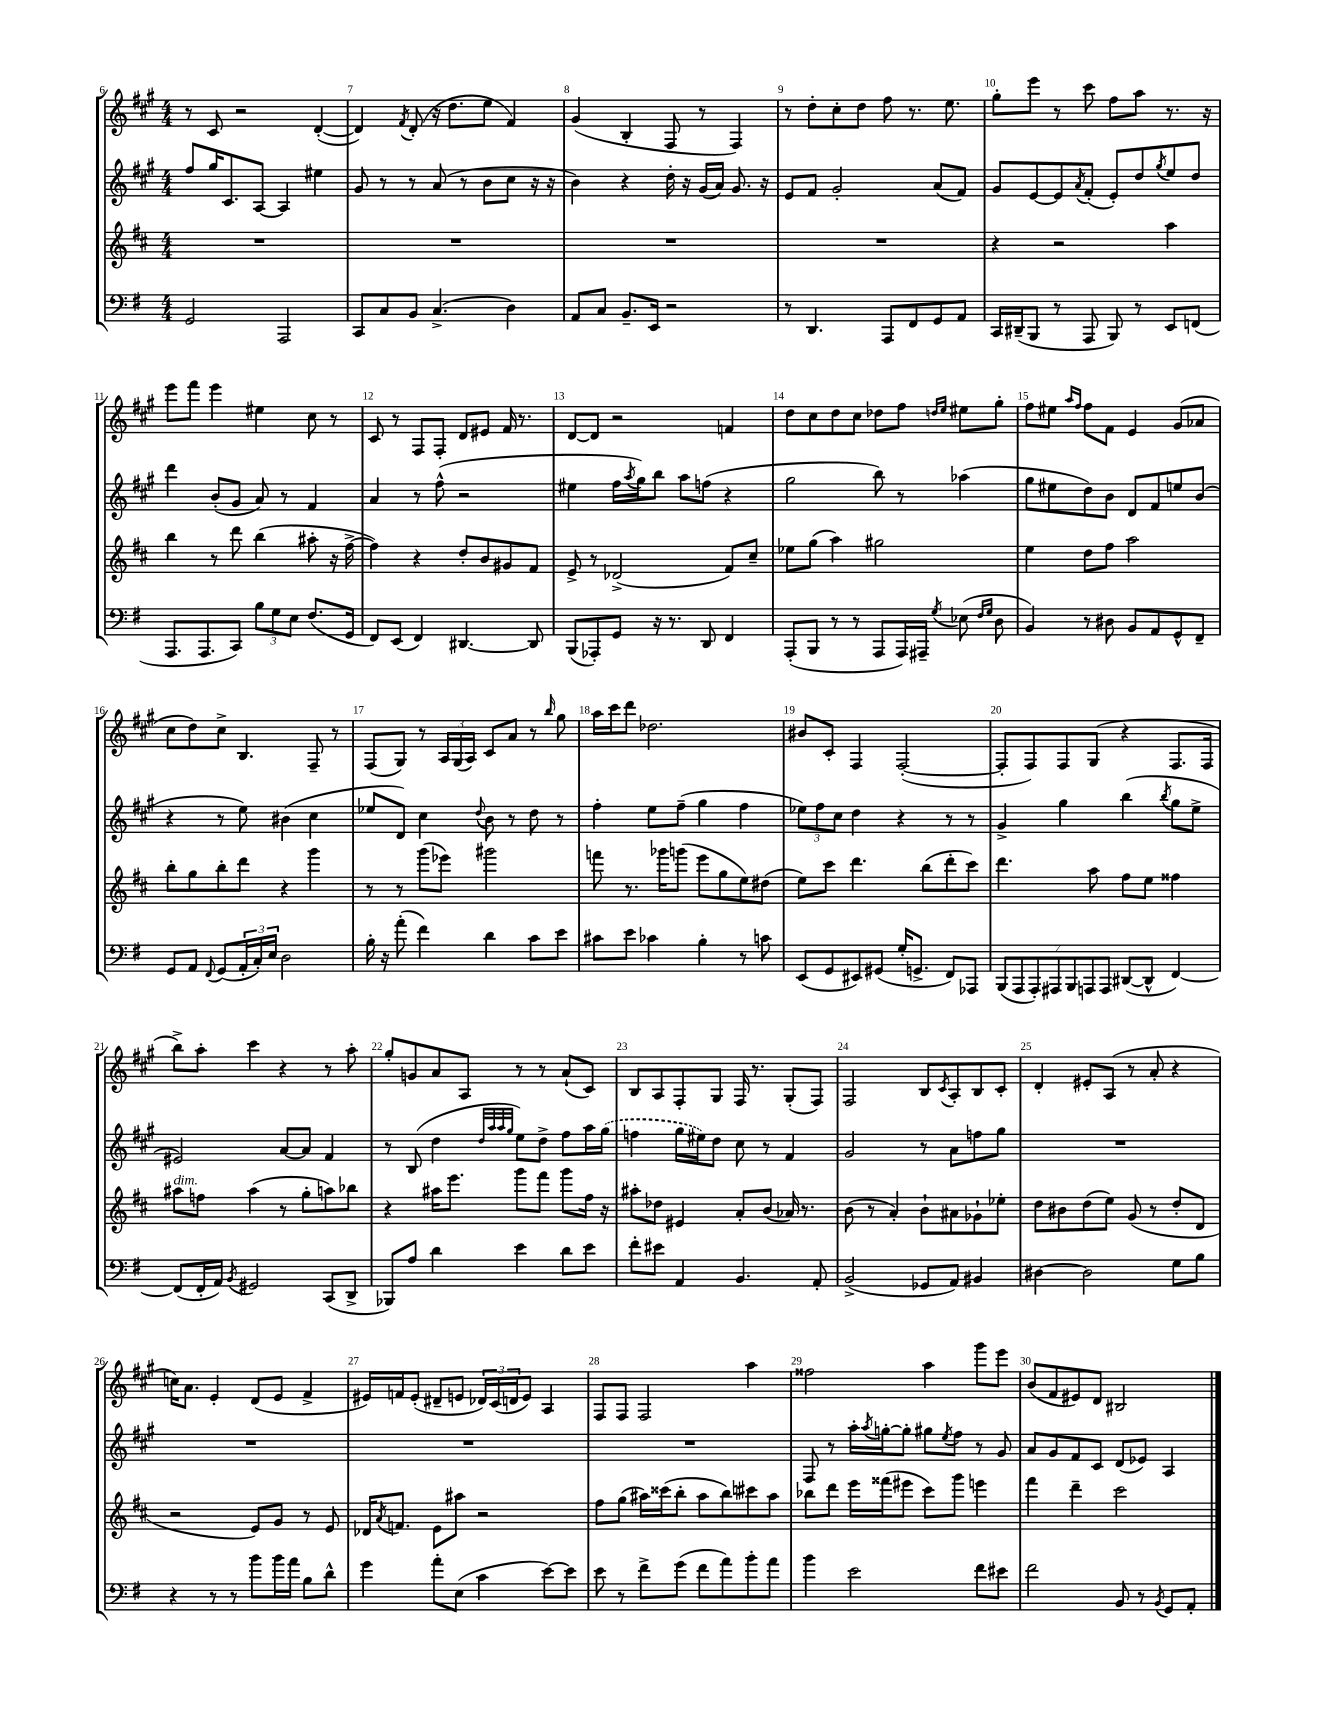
<<
\new StaffGroup <<
\new Staff = "s0" {
    \clef treble \key a \major \numericTimeSignature \time 4/4
    r8 cis'8 r2 d'4~-.( |
    d'4) \acciaccatura { fis'8 } d'8-.( r16 d''8. e''8 fis'4) |
    gis'4( b4-. fis8 r8 fis4) |
    r8 d''8-. cis''8-. d''8 fis''8 r8. e''8. |
    gis''8-. e'''8 r8 cis'''8 fis''8 a''8 r8. r16 |
    e'''8 fis'''8 e'''4 eis''4 cis''8 r8 |
    cis'8 r8 fis8 fis8-. d'8 eis'8 fis'16 r8. |
    d'8~ d'8 r2 f'4 |
    d''8 cis''8 d''8 cis''8 des''8 fis''8 \grace { d''16 e''16 } eis''8 gis''8-. |
    fis''8 eis''8 \grace { a''16 fis''16 } fis''8 fis'8 e'4 gis'8( aes'8 |
    cis''8 d''8) cis''8-> b4. fis8-- r8 |
    fis8( gis8) r8 \tuplet 3/2 { a16 gis16( a16) } cis'8 a'8 r8 \grace { b''16 } gis''8 |
    a''16 cis'''16 d'''8 des''2. |
    bis'8 cis'8-. fis4 fis2~-.( |
    fis8-. fis8) fis8 gis8( r4 fis8. fis16 |
    b''8->) a''8-. cis'''4 r4 r8 a''8-. |
    gis''8-. g'8 a'8 a8 r8 r8 a'8-!( cis'8) |
    b8 a8 fis8-. gis8 fis16 r8. gis8-.( fis8) |
    fis2 b8 \acciaccatura { cis'8 } a8-. b8 cis'8-. |
    d'4-. eis'8-. a8( r8 a'8-. r4 |
    c''16) a'8. e'4-. d'8( e'8 fis'4-> |
    eis'16) f'16 eis'8-.( dis'8-- e'8 \tuplet 3/2 { des'16) cis'16( d'16 } e'8) a4 |
    fis8 fis8 fis2 a''4 |
    fisis''2 a''4 gis'''8 e'''8 |
    b'8( fis'8 eis'8) d'8 bis2 \bar "|." |
}
\new Staff = "s1" {
    \clef treble \key a \major \numericTimeSignature \time 4/4
    fis''8 gis''16 cis'8. a8~ a4 eis''4 |
    gis'8 r8 r8 a'8( r8 b'8 cis''8 r16 r16 |
    b'4) r4 d''16-. r16 gis'16( a'16) gis'8. r16 |
    e'8 fis'8 gis'2-. a'8( fis'8) |
    gis'8 e'8~ e'8 \acciaccatura { a'8 } fis'8-.( e'8-.) d''8 \acciaccatura { gis''8 } e''8 d''8 |
    d'''4 b'8-.( gis'8 a'8) r8 fis'4 |
    a'4 r8 fis''8-^( r2 |
    eis''4 fis''16 \acciaccatura { a''8 } gis''16) b''8 a''8 f''8( r4 |
    gis''2 b''8) r8 aes''4( |
    gis''8 eis''8 d''8) b'8 d'8 fis'8 e''8 b'8( |
    r4 r8 e''8) bis'4( cis''4 |
    ees''8 d'8) cis''4 \appoggiatura { d''8 } b'8 r8 d''8 r8 |
    fis''4-. e''8 fis''8--( gis''4 fis''4 |
    \tuplet 3/2 { ees''8) fis''8 cis''8 } d''4 r4 r8 r8 |
    gis'4-> gis''4 b''4( \acciaccatura { b''8 } gis''8 e''8-> |
    eis'2) a'8~ a'8 fis'4 |
    r8 b8( d''4 \grace { d''32 a''32 a''32 gis''32 } e''8) d''8-> fis''8 a''16 \once \slurDashed gis''16( |
    f''4 gis''16 eis''16) d''8 cis''8 r8 fis'4 |
    gis'2 r8 a'8 f''8 gis''8 |
    R1 |
    R1 |
    R1 |
    R1 |
    fis8 r8 a''16-. \acciaccatura { a''8 } g''16~-. g''8-. gis''8 \acciaccatura { e''8 } fis''8 r8 gis'8 |
    a'8 gis'8 fis'8 cis'8 d'8( ees'8) a4 \bar "|." |
}
\new Staff = "s2" {
    \clef treble \key d \major \numericTimeSignature \time 4/4
    R1 |
    R1 |
    R1 |
    R1 |
    r4 r2 a''4 |
    b''4 r8 d'''8 b''4( ais''8-. r16 fis''16~-> |
    fis''4) r4 d''8-. b'8 gis'8 fis'8 |
    e'8-> r8 des'2->( fis'8) cis''8-- |
    ees''8 g''8( a''4) gis''2 |
    e''4 d''8 fis''8 a''2 |
    b''8-. g''8 b''8-. d'''8 r4 g'''4 |
    r8 r8 g'''8( ees'''8) gis'''2 |
    f'''8 r8. ges'''16 g'''8( e'''8 g''8 e''8) dis''8( |
    e''8) cis'''8 d'''4. b''8( d'''8-. cis'''8) |
    d'''4. a''8 fis''8 e''8 fisis''4 |
    ais''8^\markup { \italic "dim." } f''8 ais''4( r8 g''8-. a''8) bes''8 |
    r4 ais''16 e'''8. g'''8 fis'''8 g'''8 fis''16 r16 |
    ais''8-. des''8 eis'4 a'8-. b'8( aes'16) r8. |
    b'8( r8 a'4-.) b'8-! ais'8 ges'8-! ees''8-. |
    d''8 bis'8 d''8( e''8) g'8( r8 d''8-. d'8 |
    r2 e'8) g'8 r8 e'8 |
    des'16 \acciaccatura { a'8 } f'8. e'8 ais''8 r2 |
    fis''8 g''8( ais''16) cisis'''16( b''8-. ais''8 b''8) cis'''8 ais''8 |
    bes''8 d'''8 e'''16 fisis'''16( eis'''8 cis'''8) g'''8 e'''4 |
    fis'''4 d'''4-- cis'''2 \bar "|." |
}
\new Staff = "s3" {
    \clef bass \key g \major \numericTimeSignature \time 4/4
    g,2 a,,2 |
    c,8 c8 b,8 c4.->( d4) |
    a,8 c8 b,8.-- e,16 r2 |
    r8 d,4. a,,8 fis,8 g,8 a,8 |
    c,16 dis,16--( b,,8 r8 a,,8 b,,8) r8 e,8 f,8( |
    a,,8. a,,8. c,8) \tuplet 3/2 { b8 g8 e8 } fis8.( g,16 |
    fis,8) e,8( fis,4) dis,4.~ dis,8 |
    b,,8( aes,,8-.) g,8 r16 r8. d,8 fis,4 |
    a,,8-.( b,,8 r8 r8 a,,8 a,,16) ais,,16-- \acciaccatura { g8 } ees8( \grace { fis16 g16 } d8 |
    b,4) r8 dis8 b,8 a,8 g,8-^ fis,8-- |
    g,8 a,8 \appoggiatura { fis,8 } g,8( \tuplet 3/2 { a,16-. c16-.) e16 } d2 |
    b16-. r16 a'8-.( fis'4) d'4 c'8 e'8 |
    cis'8 e'8 ces'4 b4-. r8 c'8 |
    e,8( g,8 eis,8) gis,8( g16-. g,8.-> fis,8) aes,,8 |
    \tuplet 7/4 { b,,8( a,,8 a,,8-.) ais,,8 b,,8 a,,8 a,,8 } dis,8~( dis,8-^ fis,4~) |
    fis,8( fis,16-. a,16) \acciaccatura { b,8 } gis,2 c,8( d,8-> |
    bes,,8) a8 d'4 e'4 d'8 e'8 |
    fis'8-. eis'8 a,4 b,4. a,8-. |
    b,2->( ges,8 a,8) bis,4 |
    dis4~ dis2 g8 b8 |
    r4 r8 r8 b'8 b'16 a'16 b8 d'8-^ |
    g'4 a'8-. e8( c'4 e'8~) e'8 |
    e'8 r8 fis'8-> g'8( fis'8 a'8) b'8-. a'8 |
    b'4 e'2 fis'8 eis'8 |
    fis'2 b,8 r8 \acciaccatura { b,8 } g,8 a,8-. \bar "|." |
}
>>
>>
\layout { \context { \Score currentBarNumber = #6 \override BarNumber.break-visibility = ##(#f #t #t) barNumberVisibility = #all-bar-numbers-visible } }
